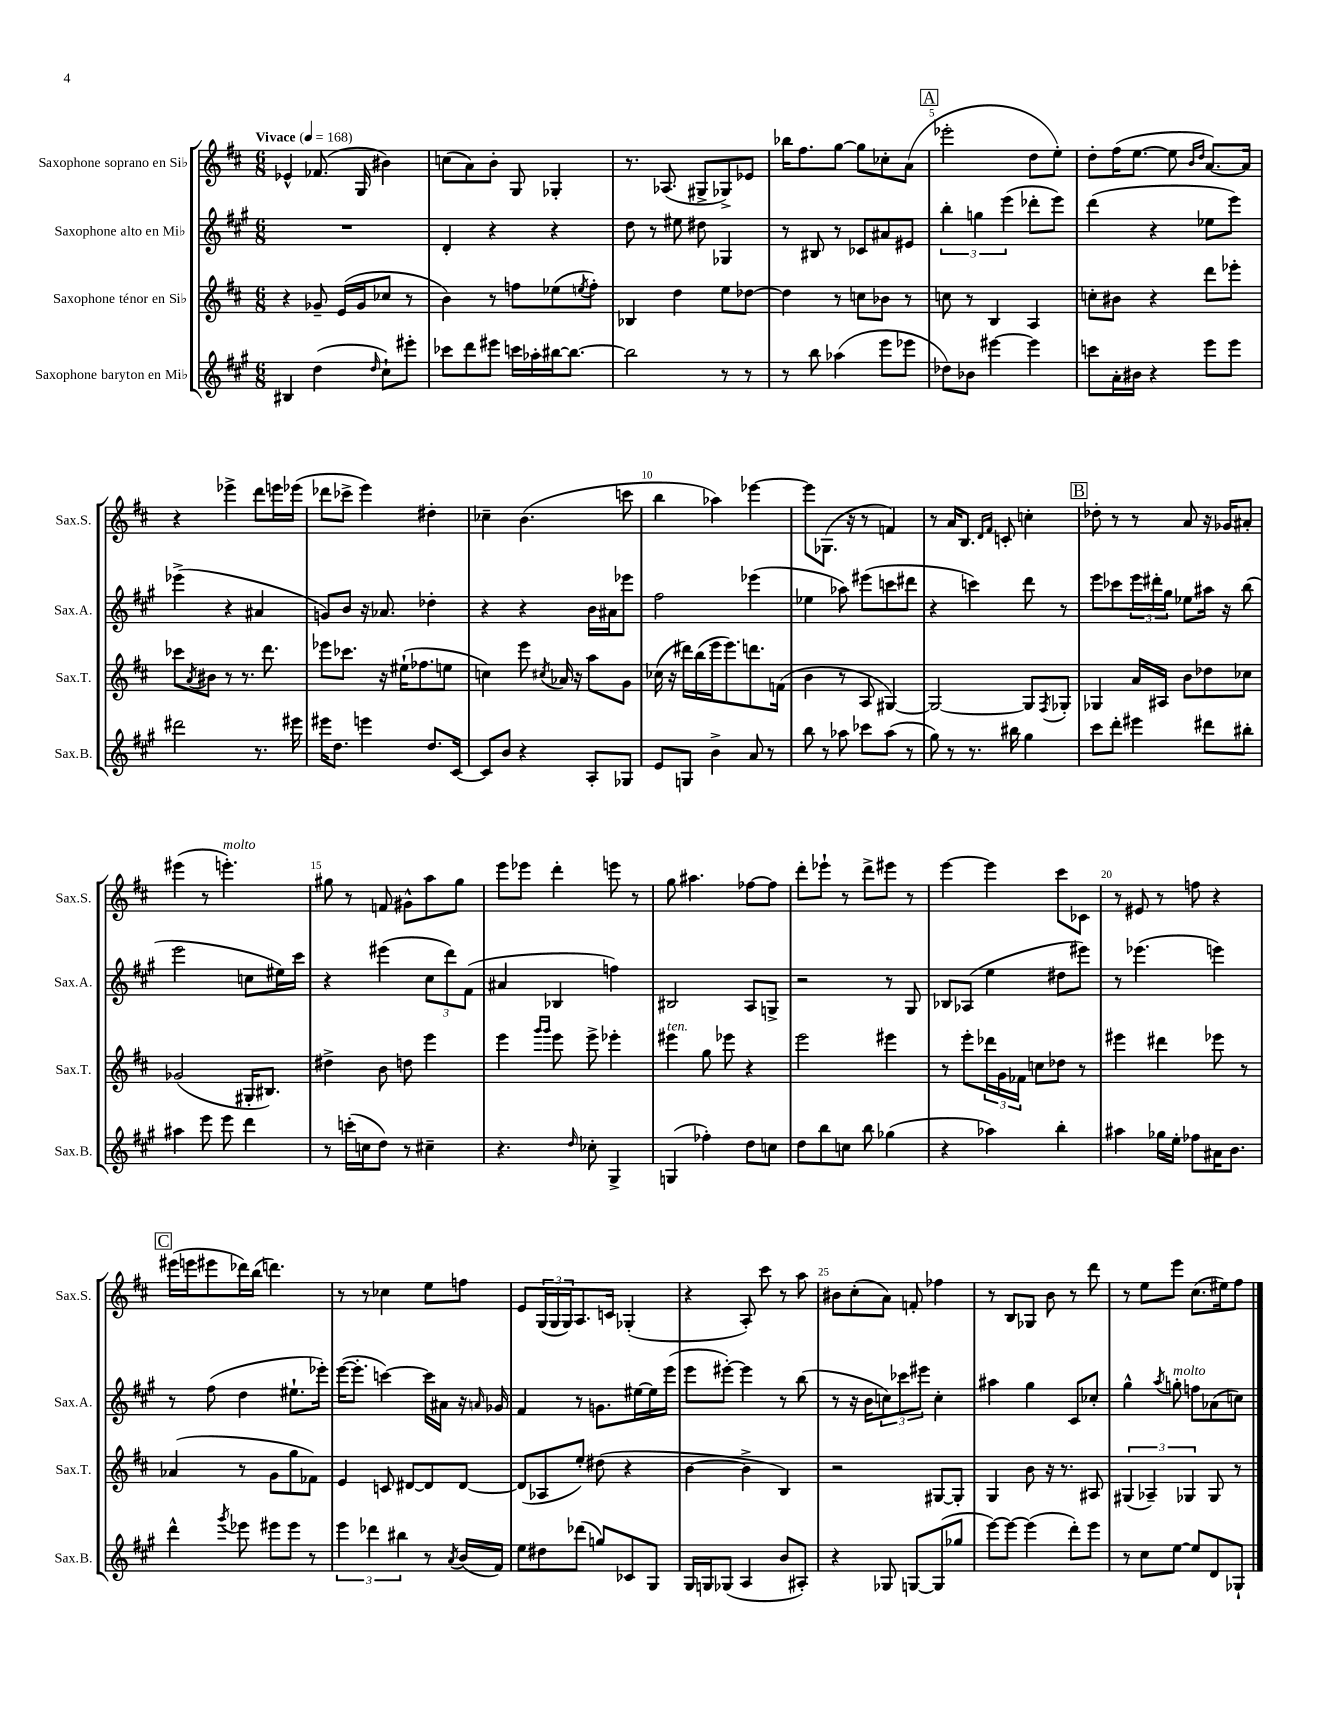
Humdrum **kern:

**kern	**kern	**kern	**kern
*staff4	*staff3	*staff2	*staff1
*clefG2	*clefG2	*clefG2	*clefG2
*k[f#c#g#]	*k[f#c#]	*k[f#c#g#]	*k[f#c#]
*M6/8	*M6/8	*M6/8	*M6/8
*MM168	*MM168	*MM168	*MM168
4B#	4r	2.r	4e-^^
(4dd	8g-~	.	(8.f-
.	(16e	.	.
.	16g-	.	16G
16qqdd	.	.	.
8cc#`)	8cc-	.	4b#)
8eee#'	8r	.	.
=	=	=	=
8ccc-	4b)	4d'	(8cc
8ddd	.	.	8a)
8eee#	8r	4r	8b'
16ccc	8ff	.	8G
16aa-'	.	.	.
[16bb#	(8ee-	4r	4G-'
8.bb#_	.	.	.
.	8qee	.	.
.	8ff')	.	.
=	=	=	=
2bb#]	4B-	8dd	8.r
.	.	8r	.
.	.	.	(8.A-
.	4dd	8ee#	.
.	.	8dd#	8G#^
8r	8ee	4G-	8G-^)
8r	[8dd-	.	8e-
=	=	=	=
8r	4dd-]	8r	16bb-
.	.	.	8.ff#
8bb	.	8B#	.
(4aa-	8r	8r	[8gg
.	8cc	8c-	8gg]
8eee	8b-	8a#	8cc-'
8eee-	8r	8e#	(8a
=	=	=	=
8dd-)	8cc	6bb'	2eee-'
8b-	8r	.	.
.	.	6gg	.
[4eee#	4B	.	.
.	.	(6eee	.
4eee#]	4A	8ddd-'	8dd
.	.	8eee)	8ee')
=	=	=	=
8ccc	8cc'	(4ddd	8dd'
16a'	8b#	.	(16ff#
16b#	.	.	[8.ee
4r	4r	4r	.
.	.	.	8ee]
.	.	.	16qqb
.	.	.	16qqdd
8eee	8ddd	8ee-	[8.a)
8eee	8eee-'	8eee)	.
.	.	.	16a]
=	=	=	=
2ddd#	8ccc-	(4eee-^	4r
.	8qa	.	.
.	8b#	.	.
.	8r	4r	4eee-^
.	8.r	.	.
8.r	.	4a#	8ddd
.	8.ddd	.	.
.	.	.	16eee
16eee#	.	.	(16eee-
=	=	=	=
16eee#	8eee-	8g)	8ddd-
8.dd	.	.	.
.	8.ccc-	8b	8ccc-^
4eee	.	16r	4eee)
.	16r	8.a-	.
.	(16ee#`	.	.
.	8.ff-	.	.
8.dd	.	4dd-'	4dd#'
.	8ee	.	.
[16c#	.	.	.
=	=	=	=
8c#]	4cc)	4r	4cc-~
8b	.	.	.
4r	8eee	4r	(4.b
.	8qcc#	.	.
.	16a-	.	.
.	16r	.	.
8A'	8aa	16b	.
.	.	16a#	.
8G-	8g	8eee-	8ccc
=	=	=	=
8e	(16cc-	2ff#	4bb
.	16r	.	.
8G	16ddd#)	.	.
.	(16bb	.	.
4b^	16eee	.	4aa-)
.	8.eee)	.	.
8a	8.ddd	(4eee-	[4eee-
8r	.	.	.
.	(16f	.	.
=	=	=	=
8bb	4b	4ee-	8eee-]
8r	.	.	(8.G-
8aa-	8r	8aa-)	.
.	.	.	16r
8ccc-	8A	(8eee#	8r
(8aa-	[4G#)	8ccc	4f)
8r	.	8ddd#	.
=	=	=	=
8gg#)	2G#_	4r	8r
8r	.	.	16a
.	.	.	8.B
8.r	.	4ccc)	.
.	.	.	16qqd
.	.	.	16qqf#
.	.	.	8c'
16bb#	.	.	.
4gg#	8G#]	8ddd	4cc'
.	8qF#	.	.
.	8G-'	8r	.
=	=	=	=
8ccc#	4G-	8eee	8dd-'
8ddd'	.	8ccc-	8r
4eee#	16a	24eee	8r
.	.	24ddd#'	.
.	16A#	.	.
.	.	24gg#	.
.	8b	8ee-	8a
8ddd#	8dd-	16aa#	16r
.	.	16r	16g-
8bb#'	8cc-	(8bb	8a#'
=	=	=	=
4aa#	(2g-	2eee	(4eee#
8eee	.	.	8r
8eee	.	.	4.eee')
4ddd	16G#'	8cc	.
.	8.B#)	.	.
.	.	16ee#)	.
.	.	16ccc#	.
=	=	=	=
8r	4dd#^	4r	8gg#
(16ccc'	.	.	8r
16cc	.	.	.
8dd)	8b	(4eee#	8f
8r	8dd	.	8g#^^
4cc#~	4eee	12cc#	8aa
.	.	12ddd)	.
.	.	.	8gg#
.	.	(12f#	.
=	=	=	=
4.r	4eee	4a#	8eee
.	.	.	8eee-
.	16qqggg	.	.
.	16qqggg	.	.
.	8eee	4B-	4ddd'
16qqdd	.	.	.
8cc-'	8eee^	.	.
4G#^	4eee-'	4ff)	8eee
.	.	.	8r
=	=	=	=
(4G	4eee#	2B#	8gg
.	.	.	4.aa#
4ff-')	8gg	.	.
.	8eee-	.	.
8dd	4r	8A	[8ff-
8cc	.	8G^	8ff-]
=	=	=	=
8dd	2eee	2r	8ddd'
8bb	.	.	8eee-`
8cc	.	.	8r
8bb	.	.	8ddd^
(4gg-	4eee#	8r	8eee#
.	.	8G#	8r
=	=	=	=
4r	8r	8B-	[4eee
.	8eee'	(8A-	.
4aa-)	24ddd-	4ee	4eee]
.	24g	.	.
.	24f-	.	.
.	8cc	.	.
4bb'	8dd-	8dd#	8ccc#
.	8r	8eee#)	8c-
=	=	=	=
4aa#	4eee#	8r	8r
.	.	(4.eee-	8e#
16gg-	4ddd#	.	8r
16ee'	.	.	.
8ff-	.	.	8ff
16a#	8eee-	4eee)	4r
8.b	.	.	.
.	8r	.	.
=	=	=	=
4ddd^^	(4a-	8r	(16eee#
.	.	.	16eee
.	.	(8ff#	8eee#
8qggg#	.	.	.
8eee-	8r	4dd	16ddd-)
.	.	.	(16bb
8eee#	8g	.	4.ddd)
8eee#	8gg	8.ee#`	.
8r	8f-)	.	.
.	.	16eee-')	.
=	=	=	=
6eee	4e	([16eee	8r
.	.	8.eee']	.
.	.	.	8r
6ddd-	.	.	.
.	8c	[4ccc)	4cc-
6bb#	.	.	.
.	[8d#	.	.
8r	8d#]	16ccc]	8ee
.	.	16a#	.
8qa	.	.	.
(16b	[8d#	16r	8ff
.	.	16qqa	.
16f#)	.	16g-	.
=	=	=	=
8ee	(8d#]	4f#	8e
8dd#	8A-	.	(24G
.	.	.	24G
.	.	.	24G)
(8ddd-	8ee')	8r	8.A
8gg)	(8dd#	8.g	.
.	.	.	16c
8c-	4r	.	(4G-'
.	.	[16ee#	.
8G#	.	16ee#]	.
.	.	(16eee	.
=	=	=	=
16G#	[4b	8eee	4r
16G	.	.	.
(8G-	.	[8eee#')	.
4A	4b^]	4eee#]	8A')
.	.	.	8ccc#
8b	4B)	8r	8r
8A#')	.	(8bb	8aa
=	=	=	=
4r	2r	8r	8b#
.	.	16r	(8cc#'
.	.	16b	.
8G-	.	12cc)	8a)
.	.	12ccc-	.
[8G	.	.	8f'
.	.	12eee#	.
(8G]	[8G#	4cc'	4ff-
8gg-	8G#']	.	.
=	=	=	=
[8eee)	4G	4aa#	8r
8eee_	.	.	8B
(4eee]	8b	4gg#	8G-
.	16r	.	8b
.	8.r	.	.
8ddd')	.	8c#	8r
8eee	8A#	8cc-'	8ddd
=	=	=	=
8r	(6G#	4gg#^^	8r
8cc#	.	.	8ee
.	6A-~)	.	.
.	.	8qaa	.
[8ee	.	8gg'	8eee
.	6G-	.	.
8ee]	.	8ff	(8.cc#
8d	8G-	(8a-	.
.	.	.	16ee#)
8G-`	8r	8cc)	8ff#
==	==	==	==
*-	*-	*-	*-
